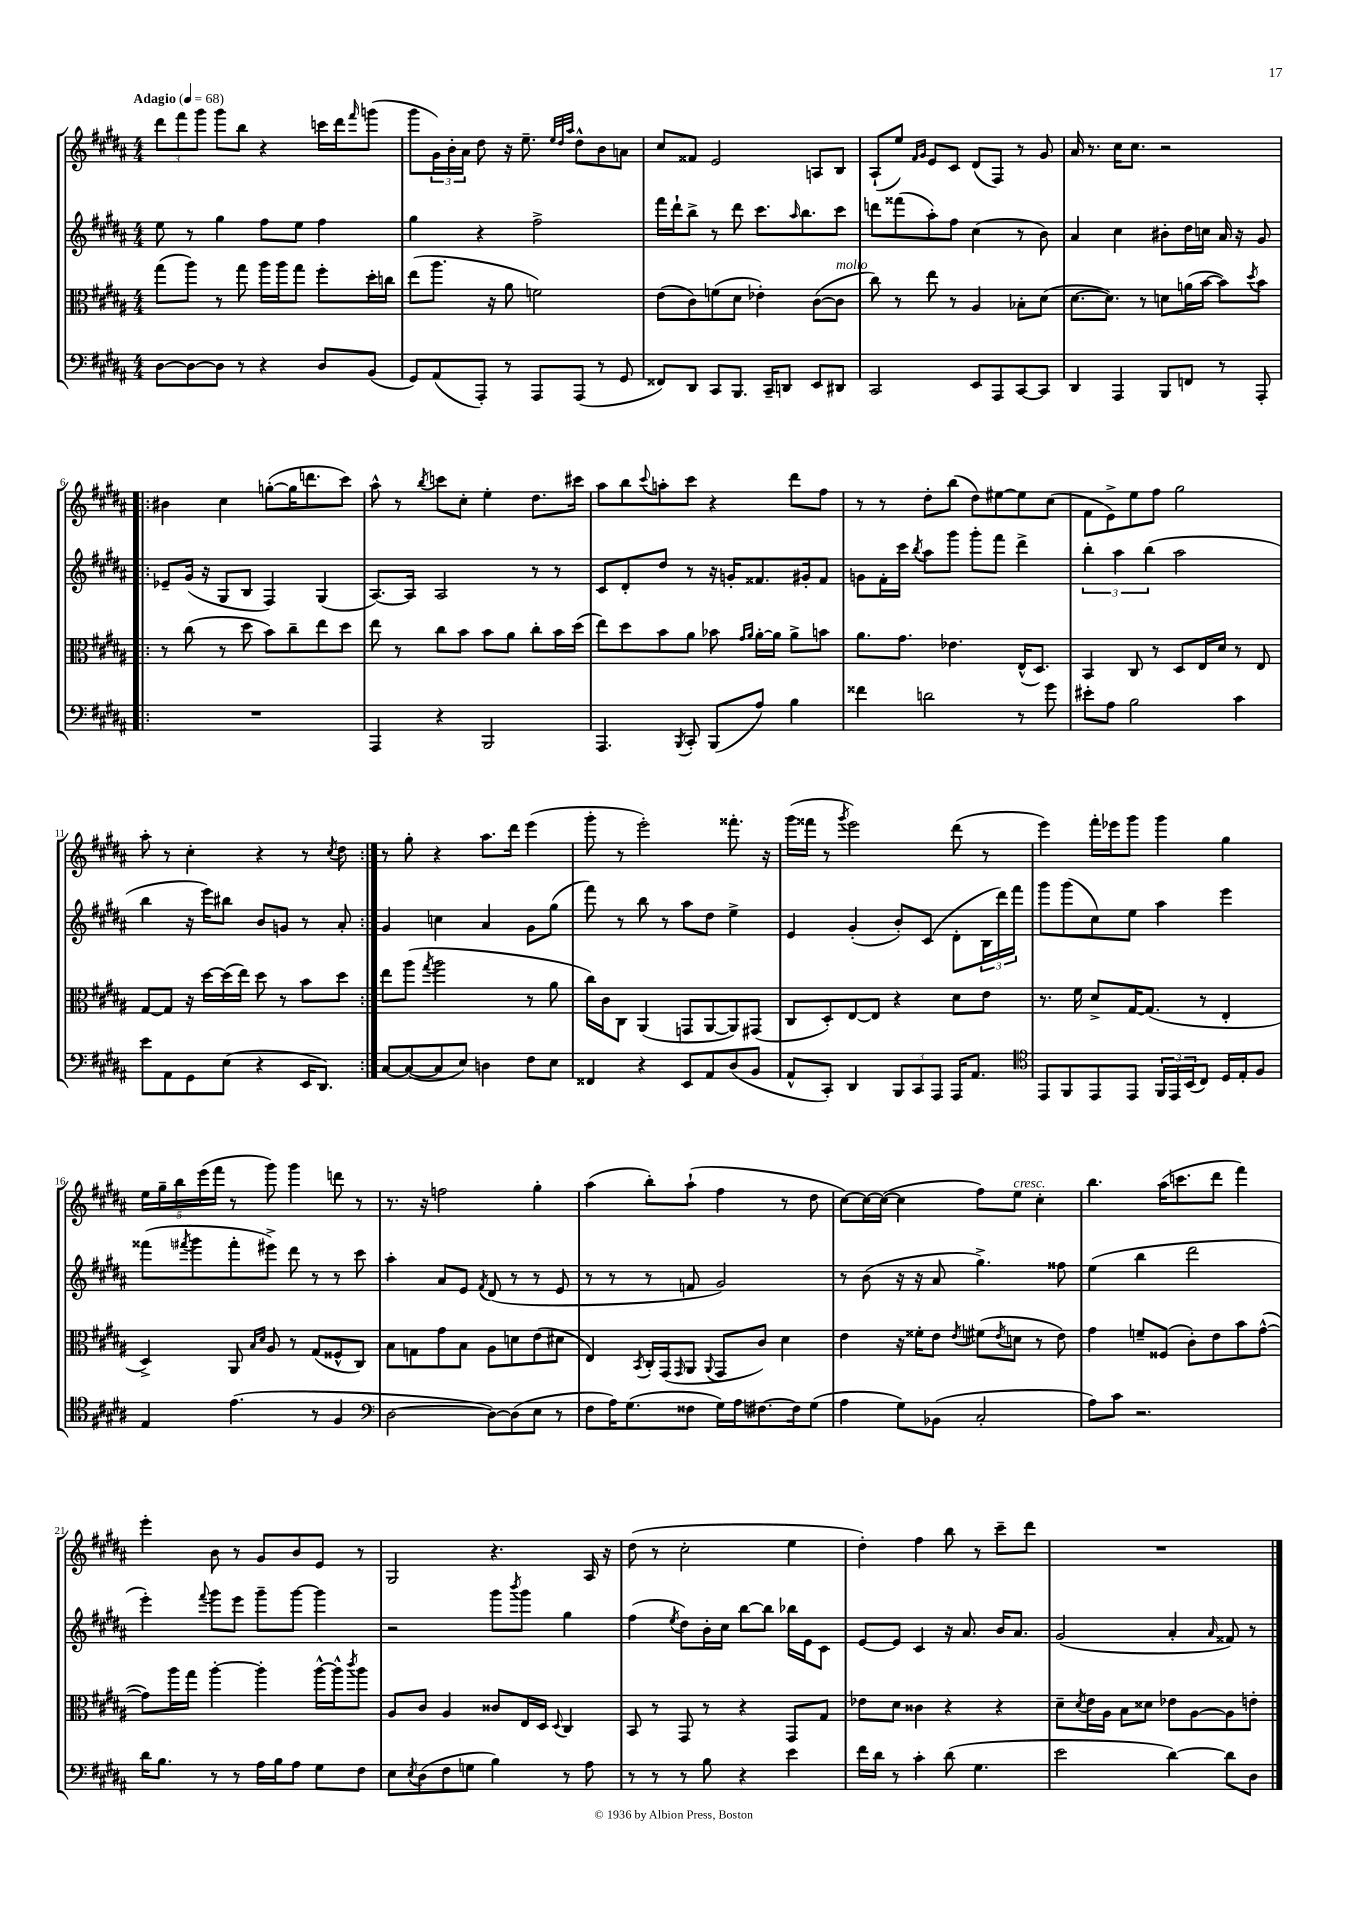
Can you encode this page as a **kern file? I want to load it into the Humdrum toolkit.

**kern	**kern	**kern	**kern
*part4	*part3	*part2	*part1
*staff4	*staff3	*staff2	*staff1
*clefF4	*clefC3	*clefG2	*clefG2
*k[f#c#g#d#a#]	*k[f#c#g#d#a#]	*k[f#c#g#d#a#]	*k[f#c#g#d#a#]
*M4/4	*M4/4	*M4/4	*M4/4
*MM68	*MM68	*MM68	*MM68
=1	=1	=1	=1
!	!	!	!LO:TX:a:B:t=Adagio
[8D#\L	(8gg#\L	8ee\	12ddd#\L
.	.	.	12fff#\
8D#\_	8aa#\J)	8r	.
.	.	.	12ggg#\J
8D#\J]	8r	4gg#\	8ggg#\L
8r	8gg#\	.	8bb\J
4r	16aa#\LL	8ff#\L	4r
.	16aa#\J	.	.
.	8gg#\J	8ee\J	.
8D#/L	8ff#'\L	4ff#\	16cccn\LL
.	.	.	16ddd#\J
.	.	.	16qqfff#/
(8BB/J	16dd#'\L	.	(8gggn\J
.	16ccn\JJ	.	.
=2	=2	=2	=2
8GG#/L)	(8ee\L	4gg#\	8ggg#\L
(8AA#/	8.aa#\J	.	24g#\L)
.	.	.	24b'\
.	.	.	24a#\JJ
8AAA#'/J)	.	4r	8dd#\
.	16r	.	.
8r	8a#\	.	16r
.	.	.	8.ee~\
8AAA#/L	2fn\)	2ff#^\	.
.	.	.	32qqee/LLL
.	.	.	32qqdd#/
.	.	.	32qqaa#/JJJ
(8AAA#/J	.	.	8dd#^^\L
8r	.	.	8b\
8GG#/	.	.	8an\J
=3	=3	=3	=3
8FF##X/L)	(8e\L	16fff#\LL	8cc#/L
.	.	16ddd#`\J	.
8DD#/J	8c#\)	8bb^\J	8f##X/J
8CC#/L	(8fn\	8r	2e/
8.BBB/J	8d#\J	8ddd#\	.
.	4e-X'\)	8.ccc#\L	.
16CC#~/KL	.	.	.
8DDn/J	.	.	.
.	.	16qqaa#/	.
.	.	8.bb\	.
8EE/L	([8c#\L	.	8An/L
!	!LO:TX:a:i:t=molto	!	!
8DD#X/J	8c#\J]	8ccc#\J	8B/J
=4	=4	=4	=4
2CC#/	8cc#\)	8dddn\L	(8A#`/L
.	8r	(8fff##X\	8ee/J)
.	.	.	16qqf#/LL
.	.	.	16qqg#/JJ
.	8ee\	8aa#'\)	8e/L
.	8r	8ff#\J	8c#/J
8EE/L	4A#/	(4cc#\	(8d#/L
8AAA#/	.	.	8F#/J)
[8CC#/	8B-X'\L	8r	8r
8CC#/J]	(8d#\J	8b\)	8g#/
=5	=5	=5	=5
4DD#/	[8.d#\L	4a#/	16a#/
.	.	.	8.r
.	8.d#\J])	.	.
4AAA#/	.	4cc#\	16cc#\KL
.	.	.	8.cc#\J
.	8r	.	.
8BBB/L	8dn\L	8b#X'\L	2r
8FFn/J	(16an\L	16dd#\L	.
.	[16b\JJ	16ccn\JJ	.
8r	8b\L])	16a#/	.
.	.	16r	.
.	8qdd#/	.	.
8AAA#'/	8b\J	8g#/	.
!!LO:LB:g=z
=6!|:	=6!|:	=6!|:	=6!|:
1r	8r	8e-X~/L	4b#X\
.	(8cc#\	(16g#/Jk	.
.	.	16r	.
.	8r	8G#/L	4cc#\
.	8dd#\	8B/J	.
.	8b\L)	4F#/)	([8ggn'\L
.	8cc#~\	.	16gg\K]
.	.	.	8.dddn\
.	8ee\	(4G#/	.
.	8dd#\J	.	8ccc#\J)
=7	=7	=7	=7
4AAA#/	8ee\	[8.A#/L)	8aa#^^\
.	8r	.	8r
.	.	16A#/Jk]	.
.	.	.	8qbb/
4r	8cc#\L	2A#/	8cccn\L
.	8b\J	.	8cc#'\J
2BBB/	8b\L	.	4ee'\
.	8a#\J	.	.
.	8cc#'\L	8r	8.dd#\L
.	16b\L	8r	.
.	(16dd#\JJ	.	16ccc#X\Jk
=8	=8	=8	=8
4.AAA#/	8ee\L)	8c#/L	8aa#\L
.	8dd#\	8d#'/	8bb\
.	.	.	8qqccc#/
.	8b\	8dd#/J	8aan'\
8qBBB/	.	.	.
8CC#'/	8a#\J	8r	8ccc#\J
(8BBB/L	8b-X\	16r	4r
.	.	16gn'/KL	.
.	16qqg#/LL	.	.
.	16qqa#/JJ	.	.
8A#/J)	[16a#'\LL	8.f##X/	.
.	16a#\JJ]	.	.
4B\	8a#^\L	.	8ddd#\L
.	.	16g#X'/k	.
.	8bn\J	8f##/J	8ff#\J
=9	=9	=9	=9
4f##X\	8.a#\L	8gn\L	8r
.	.	16f#'\L	8r
.	8.g#\J	16ccc#\JJ	.
.	.	8qbb/	.
2dn\	.	8aa#\L	8dd#'\L
.	4.e-X\	8ggg#\J	(8bb\J
.	.	8ggg#'\L	8dd#\L)
.	.	8fff#\J	[8ee#X\
8r	(16E^^/KL	4ddd#^\	8ee#\]
.	8.D#/J)	.	.
8g#\	.	.	(8cc#\J
=10	=10	=10	=10
8e#X'\L	4BB/	6bb'\	8f#\L
8A#\J	.	.	8e^\)
.	.	6aa#\	.
2B\	8C#/	.	8ee\
.	.	(6bb\	.
.	8r	.	8ff#\J
.	8D#/L	2aa#\	2gg#\
.	16E/L	.	.
.	16d#/JJ	.	.
4c#\	8r	.	.
.	8E/	.	.
!!LO:LB:g=z
=11	=11	=11	=11
8e\L	[8G#/L	4bb\	8aa#'\
8AA#\	8G#/J]	.	8r
8GG#\	16r	16r	4cc#'\
.	[16dd#\LL	16eee\KL)	.
(8E\J	(16dd#\]	8bb#X\J	.
.	16ee\JJ)	.	.
4r	8dd#\	8b/L	4r
.	8r	8gn/J	.
16EE/KL	8b\L	8r	8r
8.DD#/J)	.	.	.
.	.	.	8qcc#/
.	8dd#\J	8a#'/	8dd#\
=12:|!	=12:|!	=12:|!	=12:|!
[8C#/L	8ee\L	4g#/	8r
(8C#/_	(8aa#\J	.	8gg#'\
.	8qgg#/	.	.
8C#/]	2aa#\	4ccn\	4r
8E/J)	.	.	.
4Dn\	.	4a#/	8.aa#\L
.	.	.	16ddd#\Jk
8F#\L	8r	8g#\L	(4eee\
8E\J	8a#\	(8gg#\J	.
=13	=13	=13	=13
4FF##X/	16cc#\LL)	8fff#\)	8ggg#'\
.	16c#\J	.	.
.	8C#\J	8r	8r
4r	(4AA#/	8bb\	2eee'\)
.	.	8r	.
8EE/L	8GGn/L	8aa#\L	.
8AA#/	[8AA#/	8dd#\J	.
(8D#/	8AA#/])	4ee^\	8.fff##X'\
8BB/J	(8GG#X/J	.	.
.	.	.	16r
=14	=14	=14	=14
8AA#^^/L	8C#/L	4e/	(16ggg#\LL
.	.	.	16fff##X\JJ
8CC#'/J)	8D#'/)	.	8r
.	.	.	8qggg#/
4DD#/	[8E/	(4g#'/	2eee\)
.	8E/J]	.	.
12BBB/L	4r	8b'/L)	.
12CC#/	.	.	.
.	.	(8c#/J	.
12AAA#/J	.	.	.
16AAA#/KL	8d#\L	8d#'\L	(8ddd#\
8.AA#/J	.	.	.
.	8e\J	24B\L	8r
.	.	24ddd#\)	.
.	.	24fff#\JJ	.
=15	=15	=15	=15
*clefC4	*	*	*
8EE/L	8.r	8ggg#\L	4eee\)
8FF#/	.	(8ggg#\	.
.	16f#\	.	.
8EE/	8d#^/L	8cc#\)	16fff#'\LL
.	.	.	16eee-X\J
8EE/J	[16G#/K	8ee\J	8ggg#\J
.	(8.G#/J]	.	.
24FF#/LL	.	4aa#\	4ggg#\
24EE/	.	.	.
(24BB/J	.	.	.
8C#/J)	8r	.	.
16D#/LL	4E'/	4eee\	4gg#\
16E'/J	.	.	.
8F#/J	.	.	.
!!LO:LB:g=z
=16	=16	=16	=16
4E/	4D#^/)	(8fff##X\L	20ee\LL
.	.	.	20gg#~\
.	.	.	20bb\
.	.	8qfff#X/	.
.	.	8ggg#\	.
.	.	.	(20eee\
.	.	.	20fff#\JJ
(4.e\	8AA#/	8fff#'\	8r
.	16qqB/LL	.	.
.	16qqd#/JJ	.	.
.	8A#/	8eee#X^\J)	8ggg#\)
.	8r	8ddd#\	4ggg#\
8r	(8G#/L	8r	.
4F#/	8F##X^^/	8r	8dddn\
.	8C#/J)	8ccc#\	8r
=17	=17	=17	=17
*clefF4	*	*	*
[2D#\	8B\L	4aa#'\	8.r
.	8Gn\	.	.
.	.	.	16r
.	8g#\	8a#/L	2ffn\
.	8B\J	8e/J	.
.	.	8qf#/	.
8D#\L_)	8A#\L	(8d#/	.
(8D#\]	8dn\	8r	.
8E\J	(8e\	8r	4gg#'\
8r	8d#X\J	8e/	.
=18	=18	=18	=18
8F#\L	4E/)	8r	(4aa#\
16A#\K)	.	8r	.
(8.G#\	.	.	.
.	8qBB/	.	.
.	16C#'/LL	8r	8bb'\L)
.	(16GG#/J	.	.
.	16qqGG#/	.	.
8F##X\J	8AA#/J	8fn/	(8aa#`\J
.	8qqAA#/	.	.
16G#\LL)	8GG#/L	2g#/)	4ff#\
16A#\J	.	.	.
[8.F#X\	8c#/J)	.	.
.	4d#\	.	8r
16F#\k]	.	.	.
(8G#\J	.	.	8dd#\
=19	=19	=19	=19
4A#\	4e\	8r	[8cc#\L)
.	.	(8b\	16cc#\L_
.	.	.	(16cc#\JJ_
8G#\L)	16r	16r	4cc#\]
.	16f##X'\KL	16r	.
(8BB-X\J	8e\J	8a#/	.
.	8qe/	.	.
2C#'/	(8f#X\L	4.gg#^\)	8ff#\L)
.	8qe/	.	.
!	!	!	!LO:TX:a:i:t=cresc.
.	8dn\J	.	8ee\J
.	8r	.	4cc#'\
.	8e\)	8ff##X\	.
=20	=20	=20	=20
8A#\L)	4g#\	(4ee\	4.bb\
8c#\J	.	.	.
2.r	8fn~/L	4bb\	.
.	(8F##X/J	.	(16aa#\KL
.	.	.	8.cccn\
.	8c#'\L)	2ddd#\	.
.	8e\	.	8ddd#\J
.	8b\	.	4fff#\)
.	([8g#^^\J	.	.
!!LO:LB:g=z
=21	=21	=21	=21
16d#\KL	8g#\L])	4eee'\)	4eee'\
8.B\J	.	.	.
.	16aa#\L	.	.
.	16gg#\JJ	.	.
.	.	8qqfff#/	.
8r	[4aa#'\	8ggg#\L	8b\
8r	.	8eee\J	8r
16A#\LL	4aa#'\]	8ggg#~\L	8g#/L
16B\J	.	.	.
8A#\J	.	[8ggg#\J	8b/
8G#\L	[16aa#^^\LL	4ggg#\]	8e/J
.	16aa#^^\J]	.	.
.	8qccc#/	.	.
8F#\J	8aa#\J	.	8r
=22	=22	=22	=22
8E\L	8A#/L	2r	2G#/
8qE/	.	.	.
(8D#\	8c#/J	.	.
8F#\	4A#/	.	.
8Gn\J	.	.	.
4B\)	8c##X/L	8ggg#\L	4.r
.	.	8qbbb/	.
.	16E/L	8ggg#\J	.
.	16D#/JJ	.	.
.	8qqD#/	.	.
8r	4C#/	4gg#\	.
8A#\	.	.	16A#/
.	.	.	16r
=23	=23	=23	=23
8r	8BB/	(4ff#\	(8dd#\
8r	8r	.	8r
.	.	8qee/	.
8r	8GG#/	8dd#\L)	2cc#'\
8B\	8r	16b'\L	.
.	.	16cc#\JJ	.
4r	4r	[8bb\L	.
.	.	8bb\J]	.
4e\	8GG#/L	16bb-X\LL	4ee\
.	.	16e\J	.
.	8G#/J	8c#\J	.
=24	=24	=24	=24
16f#\LL	8e-X\L	[8e/L	4dd#'\)
16d#\JJ	.	.	.
8r	8d#\J	8e/J]	.
4c#'\	4c##X\	4c#/	4ff#\
(8d#\	4r	16r	8bb\
.	.	8.a#/	.
4.G#\	.	.	8r
.	4r	16b/KL	8ccc#~\L
.	.	8.a#/J	.
.	.	.	8ddd#\J
=25	=25	=25	=25
2e\	8d#~\L	(2g#/	1r
.	8qd#/	.	.
.	16e\L	.	.
.	16A#\JJ	.	.
.	8B\L	.	.
.	8d##X\J	.	.
[4d#\)	8e-X\L	4a#'/	.
.	[8A#\	.	.
.	.	16qqa#/	.
8d#\L]	8A#\]	8f##X/)	.
8D#\J	8en'\J	8r	.
==	==	==	==
*-	*-	*-	*-
